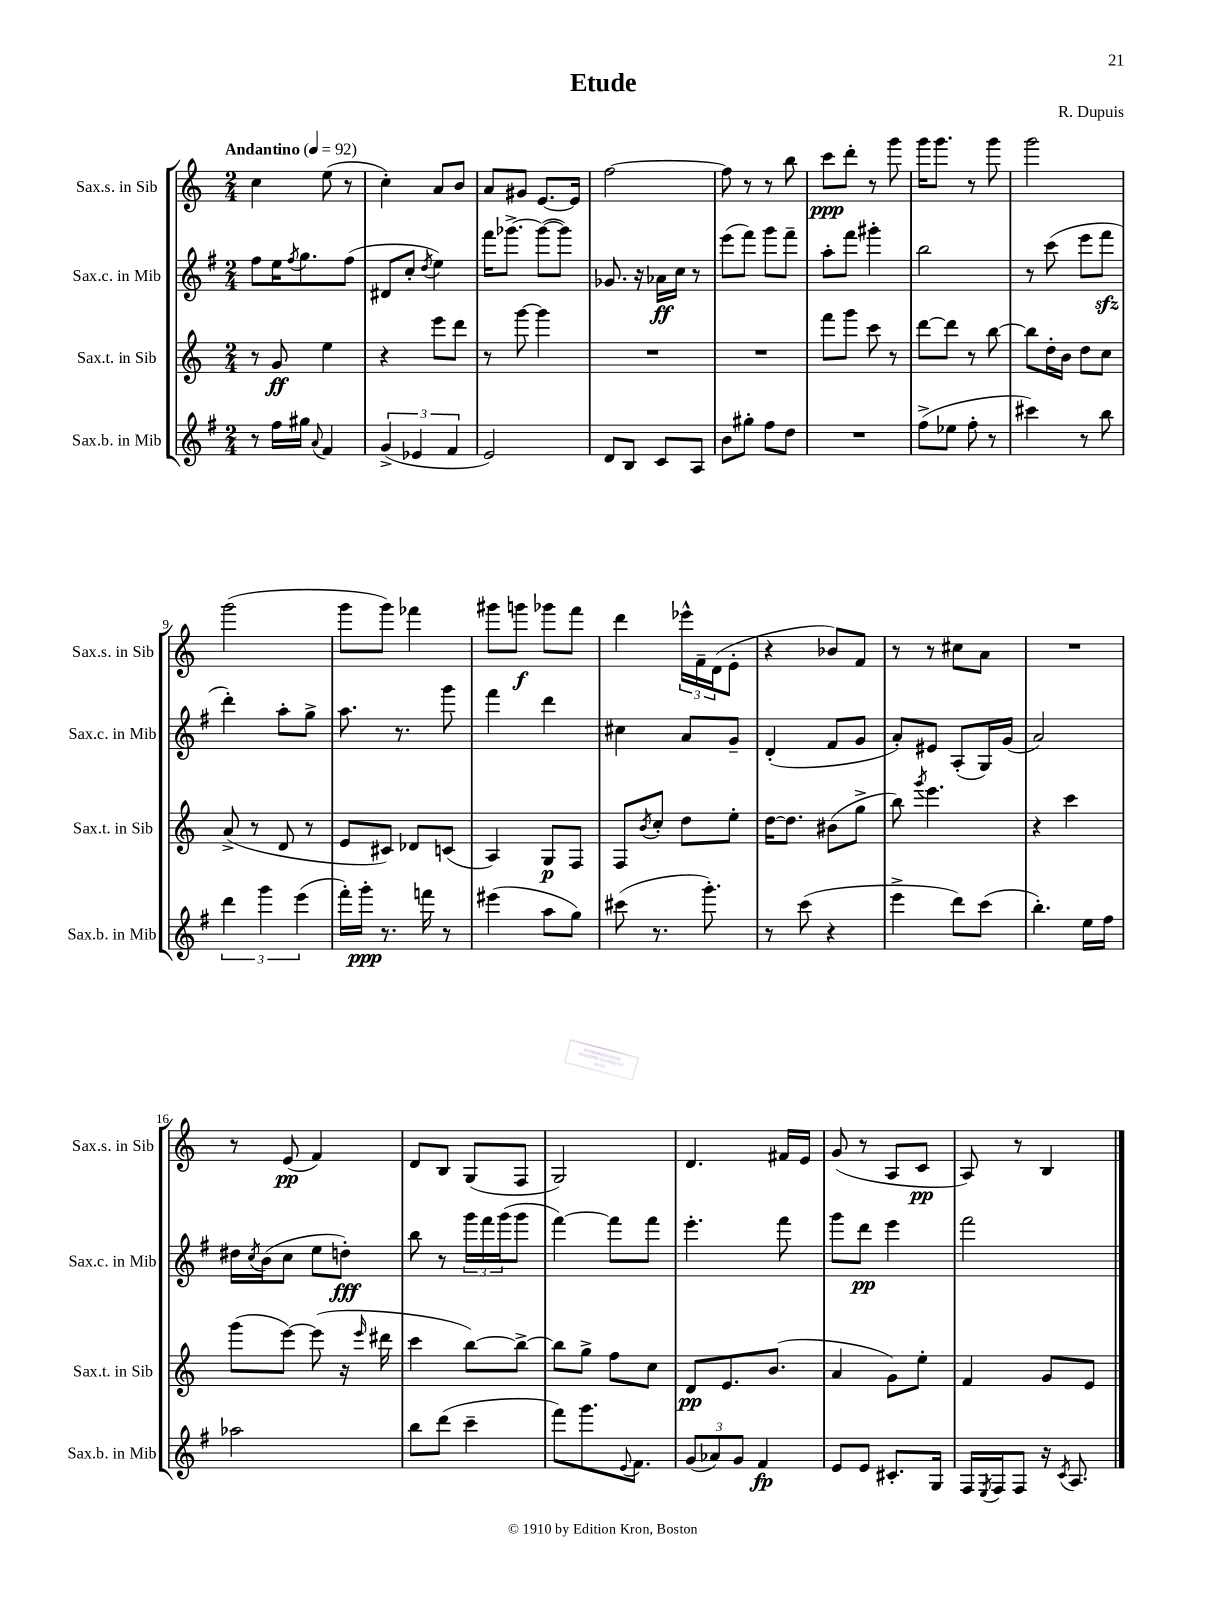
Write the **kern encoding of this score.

**kern	**dynam	**kern	**dynam	**kern	**dynam	**kern	**dynam
*part4	*part4	*part3	*part3	*part2	*part2	*part1	*part1
*staff4	*staff4	*staff3	*staff3	*staff2	*staff2	*staff1	*staff1
*I"Sax.b. in Mib	*	*I"Sax.t. in Sib	*	*I"Sax.c. in Mib	*	*I"Sax.s. in Sib	*
*I'Sax.b. in Mib	*	*I'Sax.t. in Sib	*	*I'Sax.c. in Mib	*	*I'Sax.s. in Sib	*
*clefG2	*	*clefG2	*	*clefG2	*	*clefG2	*
*k[f#]	*	*k[]	*	*k[f#]	*	*k[]	*
*M2/4	*	*M2/4	*	*M2/4	*	*M2/4	*
*MM92	*	*MM92	*	*MM92	*	*MM92	*
=1	=1	=1	=1	=1	=1	=1	=1
!	!	!	!	!	!	!LO:TX:a:B:t=Andantino	!
8r	.	8r	.	8ff#\L	.	4cc\	.
16ff#\LL	.	8g/	ff	16ee\K	.	.	.
.	.	.	.	8qff#/	.	.	.
16gg#X\JJ	.	.	.	8.gg\	.	.	.
8qqa/	.	.	.	.	.	.	.
4f#/	.	4ee\	.	.	.	(8ee\	.
.	.	.	.	(8ff#\J	.	8r	.
=2	=2	=2	=2	=2	=2	=2	=2
(6g^/	.	4r	.	8d#X/L	.	4cc'\)	.
.	.	.	.	8cc'/J	.	.	.
6e-X/	.	.	.	.	.	.	.
.	.	.	.	8qdd/	.	.	.
.	.	8eee\L	.	4ee\)	.	8a/L	.
6f#/	.	.	.	.	.	.	.
.	.	8ddd\J	.	.	.	8b/J	.
=3	=3	=3	=3	=3	=3	=3	=3
2e/)	.	8r	.	16fff#\KL	.	8a/L	.
.	.	.	.	[8.ggg-X^\J	.	.	.
.	.	[8ggg\	.	.	.	8g#X/J	.
.	.	4ggg\]	.	(8ggg-\L_	.	[8.e/L	.
.	.	.	.	8ggg-\J])	.	.	.
.	.	.	.	.	.	16e/Jk]	.
=4	=4	=4	=4	=4	=4	=4	=4
8d/L	.	2r	.	8.g-X/	.	[2ff\	.
8B/J	.	.	.	.	.	.	.
.	.	.	.	16r	.	.	.
8c/L	.	.	.	16a-X\LL	ff	.	.
.	.	.	.	16cc\JJ	.	.	.
8A/J	.	.	.	8r	.	.	.
=5	=5	=5	=5	=5	=5	=5	=5
8b\L	.	2r	.	(8eee\L	.	8ff\]	.
8gg#X'\J	.	.	.	8fff#\J)	.	8r	.
8ff#\L	.	.	.	8ggg\L	.	8r	.
8dd\J	.	.	.	8fff#~\J	.	8bb\	.
=6	=6	=6	=6	=6	=6	=6	=6
2r	.	8fff\L	.	8aa'\L	.	8ccc\L	ppp
.	.	8ggg\J	.	8fff#\J	.	8ddd'\J	.
.	.	8ccc\	.	4ggg#X'\	.	8r	.
.	.	8r	.	.	.	8ggg\	.
=7	=7	=7	=7	=7	=7	=7	=7
(8ff#^\L	.	[8ddd\L	.	2bb\	.	16ggg\KL	.
.	.	.	.	.	.	8.ggg\J	.
8ee-X\J	.	8ddd\J]	.	.	.	.	.
8ff#'\	.	8r	.	.	.	8r	.
8r	.	[8bb\	.	.	.	8ggg\	.
=8	=8	=8	=8	=8	=8	=8	=8
4ccc#X\)	.	8bb\L]	.	8r	.	2ggg\	.
.	.	16dd'\L	.	(8ccc\	.	.	.
.	.	16b\JJ	.	.	.	.	.
8r	.	8dd\L	.	8eee\L	.	.	.
8bb\	.	8cc\J	.	8fff#zz\J	.	.	.
!!LO:LB:g=z
=9	=9	=9	=9	=9	=9	=9	=9
6ddd\	.	(8a^/	.	4ddd'\)	.	(2ggg\	.
.	.	8r	.	.	.	.	.
6ggg\	.	.	.	.	.	.	.
.	.	8d/	.	8aa'\L	.	.	.
(6eee\	.	.	.	.	.	.	.
.	.	8r	.	8gg^\J	.	.	.
=10	=10	=10	=10	=10	=10	=10	=10
16fff#'\LL)	.	8e/L	.	8.aa\	.	8ggg\L	.
16ggg'\JJ	ppp	.	.	.	.	.	.
8.r	.	8c#X/J)	.	.	.	8ggg\J)	.
.	.	.	.	8.r	.	.	.
.	.	8d-X/L	.	.	.	4fff-X\	.
16fffn\	.	.	.	.	.	.	.
8r	.	(8cn/J	.	8ggg\	.	.	.
=11	=11	=11	=11	=11	=11	=11	=11
(4eee#X\	.	4A/)	.	4fff#\	.	8ggg#X\L	.
.	.	.	.	.	.	8gggn\J	f
8aa\L	.	8G/L	p	4ddd\	.	8ggg-X\L	.
8gg\J)	.	8F/J	.	.	.	8fff\J	.
=12	=12	=12	=12	=12	=12	=12	=12
(8ccc#X\	.	8F/L	.	4cc#X\	.	4ddd\	.
.	.	8qb/	.	.	.	.	.
8.r	.	8cc'/J	.	.	.	.	.
.	.	8dd\L	.	8a/L	.	24eee-X^^\LL	.
.	.	.	.	.	.	24f~\	.
8.ggg'\)	.	.	.	.	.	.	.
.	.	.	.	.	.	(24d\J	.
.	.	8ee'\J	.	8g~/J	.	8e'\J	.
=13	=13	=13	=13	=13	=13	=13	=13
8r	.	[16dd\KL	.	(4d'/	.	4r	.
.	.	8.dd\J]	.	.	.	.	.
(8ccc\	.	.	.	.	.	.	.
4r	.	(8b#X\L	.	8f#/L	.	8b-X/L)	.
.	.	8gg^\J	.	8g/J	.	8f/J	.
=14	=14	=14	=14	=14	=14	=14	=14
4eee^\	.	8bb\)	.	8a'/L)	.	8r	.
.	.	8qggg/	.	.	.	.	.
.	.	4.eee\	.	8e#X/J	.	8r	.
8ddd\L)	.	.	.	(8A'/L	.	8cc#X\L	.
(8ccc\J	.	.	.	16G/L)	.	8a\J	.
.	.	.	.	(16g/JJ	.	.	.
=15	=15	=15	=15	=15	=15	=15	=15
4.bb'\)	.	4r	.	2a/)	.	2r	.
.	.	4ccc\	.	.	.	.	.
16ee\LL	.	.	.	.	.	.	.
16ff#\JJ	.	.	.	.	.	.	.
!!LO:LB:g=z
=16	=16	=16	=16	=16	=16	=16	=16
2aa-X\	.	(8ggg\L	.	16dd#X\LL	.	8r	.
.	.	.	.	8qcc/	.	.	.
.	.	.	.	(16b\J	.	.	.
.	.	[8eee\J)	.	8cc\J	.	(8e/	pp
.	.	(8eee\]	.	8ee\L	.	4f/)	.
.	.	16r	.	8ddn'\J)	fff	.	.
.	.	16qqeee/	.	.	.	.	.
.	.	16ddd#X\	.	.	.	.	.
=17	=17	=17	=17	=17	=17	=17	=17
8bb\L	.	4ccc\	.	8bb\	.	8d/L	.
(8ddd\J	.	.	.	8r	.	8B/J	.
4ccc~\	.	[8bb\L)	.	24ggg\LL	.	(8G/L	.
.	.	.	.	24fff#\	.	.	.
.	.	.	.	(24ggg\J	.	.	.
.	.	8bb^\J_	.	8ggg\J	.	8F/J	.
=18	=18	=18	=18	=18	=18	=18	=18
8fff#\L)	.	8bb\L]	.	[4fff#\)	.	2G/)	.
8.ggg\	.	8gg^\J	.	.	.	.	.
.	.	8ff\L	.	8fff#\L]	.	.	.
8qqe/	.	.	.	.	.	.	.
8.f#\J	.	.	.	.	.	.	.
.	.	8cc\J	.	8fff#\J	.	.	.
=19	=19	=19	=19	=19	=19	=19	=19
(12g/L	.	8d/L	pp	4.eee'\	.	4.d/	.
12a-X/)	.	.	.	.	.	.	.
.	.	8.e/	.	.	.	.	.
12g/J	.	.	.	.	.	.	.
4f#/	fp	.	.	.	.	.	.
.	.	(8.b/J	.	.	.	.	.
.	.	.	.	8fff#\	.	16f#X/LL	.
.	.	.	.	.	.	16e/JJ	.
=20	=20	=20	=20	=20	=20	=20	=20
8e/L	.	4a/	.	8ggg\L	.	(8g/	.
8e/J	.	.	.	8ddd\J	pp	8r	.
8.c#X'/L	.	8g\L)	.	4eee\	.	8A/L	.
.	.	8ee'\J	.	.	.	8c/J	pp
16G/Jk	.	.	.	.	.	.	.
=21	=21	=21	=21	=21	=21	=21	=21
16F#/LL	.	4f/	.	2fff#\	.	8A/)	.
8qE/	.	.	.	.	.	.	.
16F#/J	.	.	.	.	.	.	.
8F#/J	.	.	.	.	.	8r	.
16r	.	8g/L	.	.	.	4B/	.
8qc/	.	.	.	.	.	.	.
8.A/	.	.	.	.	.	.	.
.	.	8e/J	.	.	.	.	.
==	==	==	==	==	==	==	==
*-	*-	*-	*-	*-	*-	*-	*-
